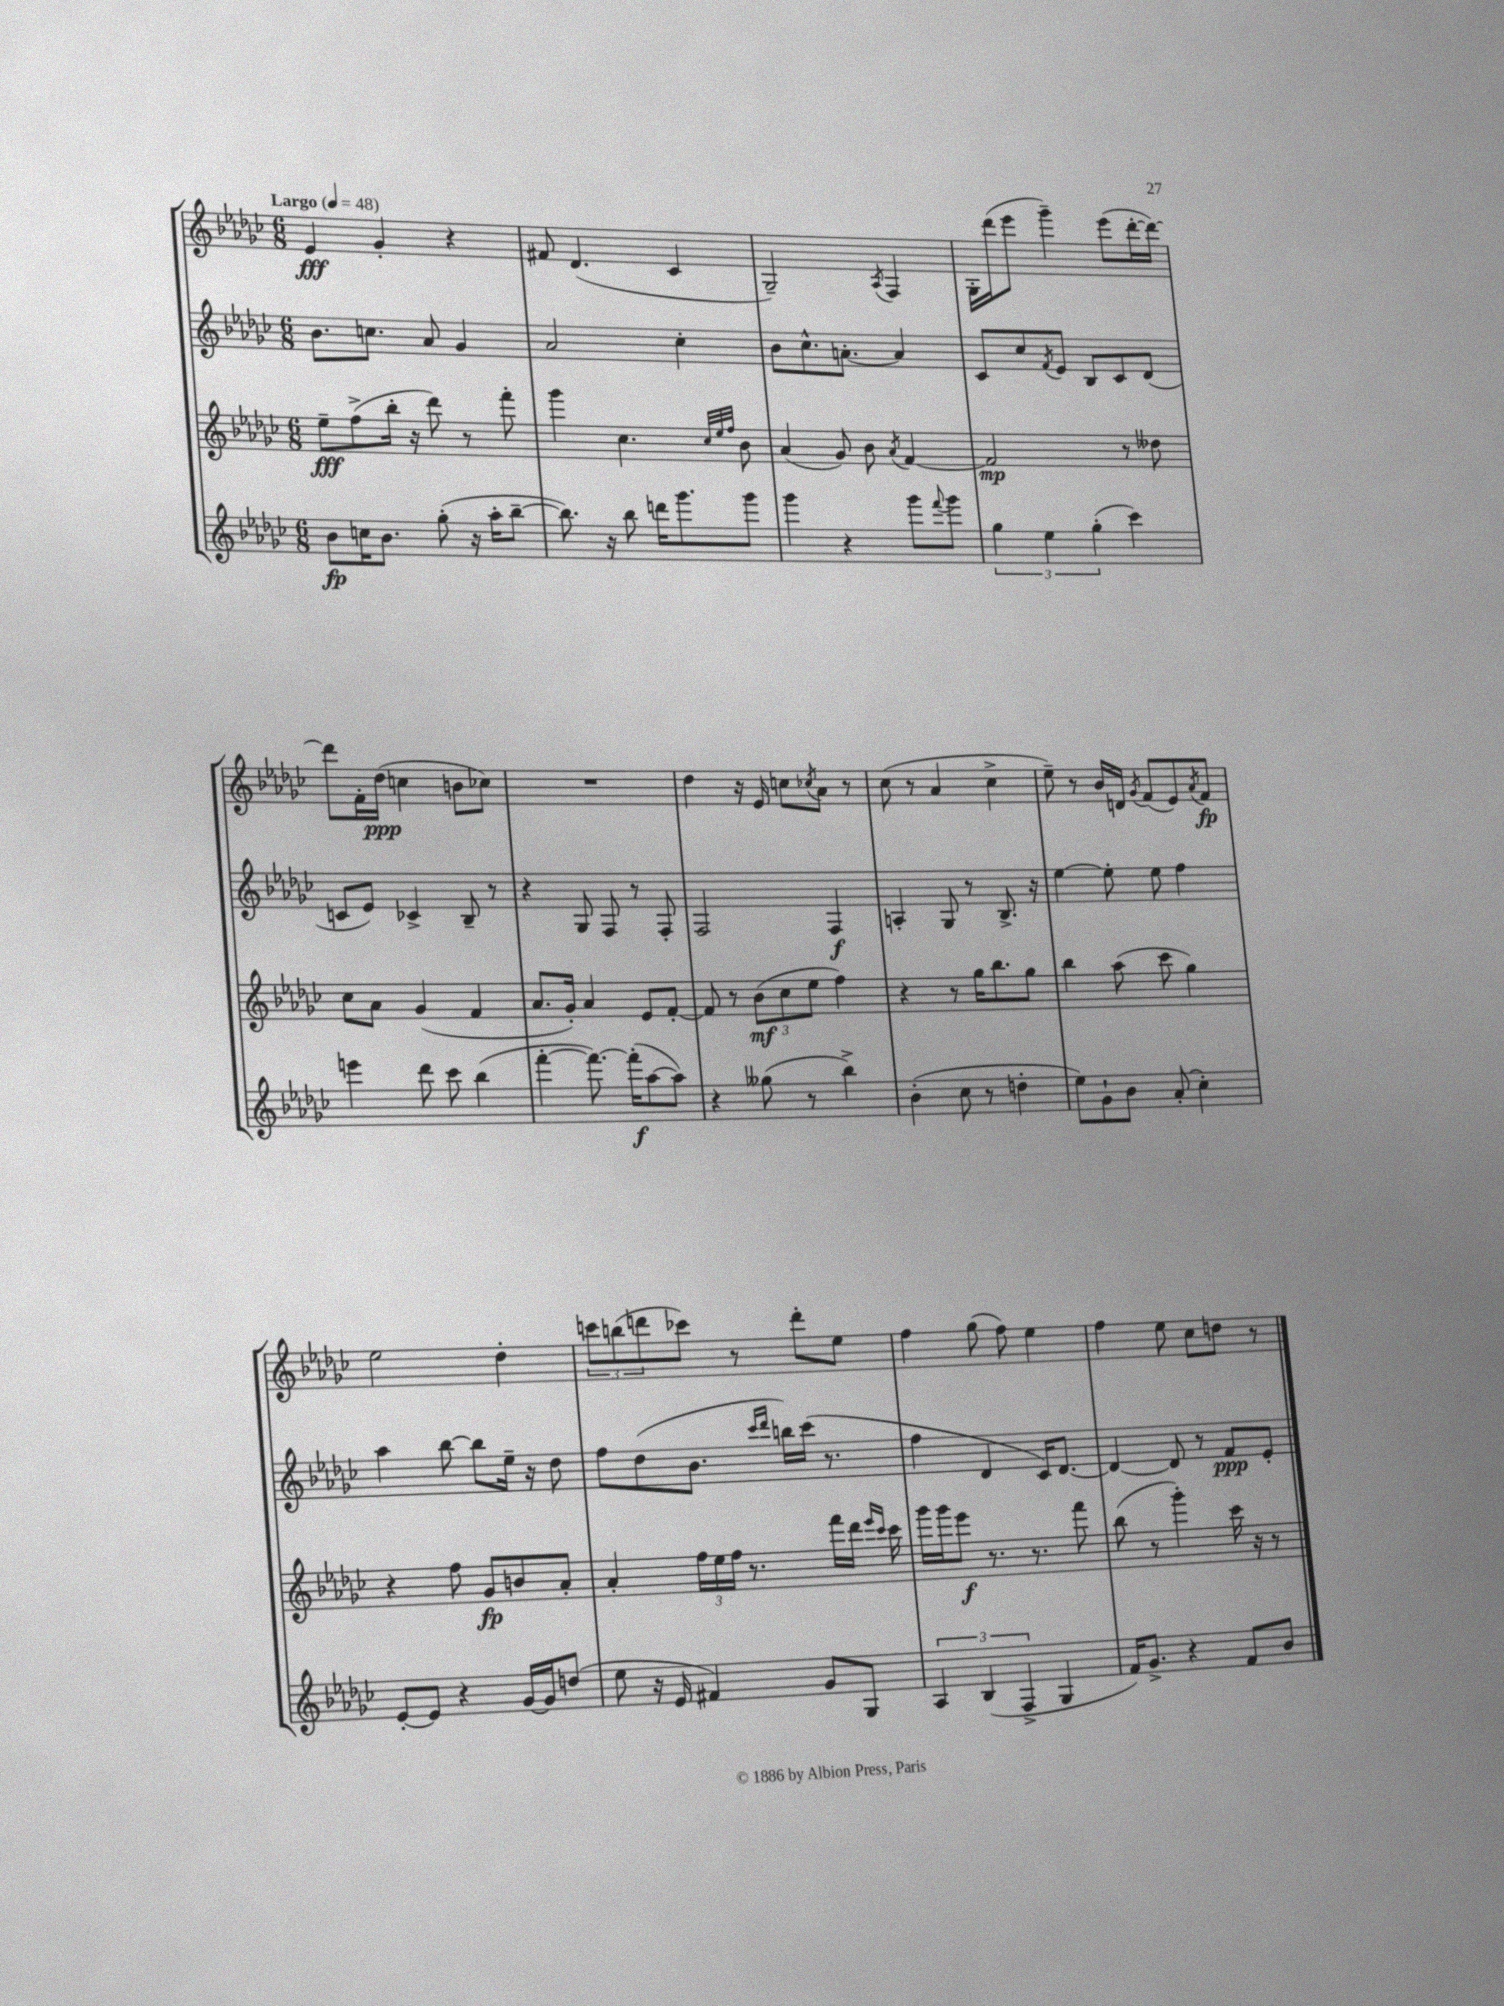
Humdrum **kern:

**kern	**dynam	**kern	**dynam	**kern	**dynam	**kern	**dynam
*part4	*part4	*part3	*part3	*part2	*part2	*part1	*part1
*staff4	*staff4	*staff3	*staff3	*staff2	*staff2	*staff1	*staff1
*clefG2	*	*clefG2	*	*clefG2	*	*clefG2	*
*k[b-e-a-d-g-c-]	*	*k[b-e-a-d-g-c-]	*	*k[b-e-a-d-g-c-]	*	*k[b-e-a-d-g-c-]	*
*M6/8	*	*M6/8	*	*M6/8	*	*M6/8	*
*MM48	*	*MM48	*	*MM48	*	*MM48	*
=1	=1	=1	=1	=1	=1	=1	=1
!	!	!	!	!	!	!LO:TX:a:B:t=Largo	!
8b-\L	fp	8ee-~\L	fff	8.b-\L	.	4e-/	fff
16ccn\K	.	(8ff^\	.	.	.	.	.
8.b-\J	.	.	.	8.ccn\J	.	.	.
.	.	16bb-'\Jk	.	.	.	4g-'/	.
.	.	16r	.	.	.	.	.
(8gg-'\	.	8ddd-\)	.	8a-/	.	.	.
16r	.	8r	.	4g-/	.	4r	.
16aa-'\KL	.	.	.	.	.	.	.
[8bb-~\J	.	8fff'\	.	.	.	.	.
=2	=2	=2	=2	=2	=2	=2	=2
8.bb-\])	.	4ggg-\	.	2a-/	.	8f#X/	.
.	.	.	.	.	.	(4.d-/	.
16r	.	.	.	.	.	.	.
8bb-\	.	4.cc-\	.	.	.	.	.
16dddn\KL	.	.	.	.	.	.	.
8.ggg-\	.	.	.	.	.	.	.
.	.	.	.	4cc-'\	.	4c-/	.
.	.	32qqcc-/LLL	.	.	.	.	.
.	.	32qqee-/	.	.	.	.	.
.	.	32qqff/JJJ	.	.	.	.	.
8ggg-\J	.	8b-\	.	.	.	.	.
=3	=3	=3	=3	=3	=3	=3	=3
4ggg-\	.	(4a-/	.	8b-\L	.	2G-~/)	.
.	.	.	.	8.cc-^^\	.	.	.
4r	.	8g-/)	.	.	.	.	.
.	.	.	.	[8.an'\J	.	.	.
.	.	8b-\	.	.	.	.	.
.	.	8qa-/	.	.	.	8qA-/	.
8ggg-\L	.	[4f/	.	4a/]	.	4F/	.
8qqfff/	.	.	.	.	.	.	.
8ggg-\J	.	.	.	.	.	.	.
=4	=4	=4	=4	=4	=4	=4	=4
6gg-\	.	2f/]	mp	8c-/L	.	16G-'\LL	.
.	.	.	.	.	.	(16ddd-\J	.
.	.	.	.	8cc-/	.	8eee-\J	.
6ee-\	.	.	.	.	.	.	.
.	.	.	.	8qf/	.	.	.
.	.	.	.	8e-/J	.	4ggg-~\)	.
(6gg-'\	.	.	.	.	.	.	.
.	.	.	.	8B-/L	.	.	.
4ccc-\)	.	8r	.	8c-/	.	(8eee-\L	.
.	.	8dd--X\	.	(8d-/J	.	[16ddd-'\L	.
.	.	.	.	.	.	16ddd-\JJ_)	.
!!LO:LB:g=z
=5	=5	=5	=5	=5	=5	=5	=5
4eeen\	.	8cc-\L	.	8cn/L	.	8ddd-\L]	.
.	.	8a-\J	.	8e-/J)	.	16f'\L	.
.	.	.	.	.	.	(16dd-\JJ	ppp
8ddd-\	.	(4g-/	.	4c-X^/	.	4ccn\	.
8ccc-\	.	.	.	.	.	.	.
(4bb-\	.	4f/	.	8B-~/	.	8bn\L	.
.	.	.	.	8r	.	8cc-X\J)	.
=6	=6	=6	=6	=6	=6	=6	=6
[4fff'\	.	8.a-/L	.	4r	.	2.r	.
.	.	16g-'/Jk)	.	.	.	.	.
8.fff\_)	.	4a-/	.	8G-/	.	.	.
.	.	.	.	8F/	.	.	.
(16fff'\KL]	f	.	.	.	.	.	.
[8aa-\	.	8e-/L	.	8r	.	.	.
8aa-\J])	.	[8f'/J	.	8F'/	.	.	.
=7	=7	=7	=7	=7	=7	=7	=7
4r	.	8f/]	.	2F/	.	4dd-\	.
.	.	8r	.	.	.	.	.
(8gg--X\	.	(12b-\L	mf	.	.	16r	.
.	.	.	.	.	.	16e-/	.
.	.	12cc-\	.	.	.	.	.
8r	.	.	.	.	.	8ccn\L	.
.	.	12ee-\J	.	.	.	.	.
.	.	.	.	.	.	8qcc-X/	.
4bb-^\)	.	4ff\)	.	4F/	f	8a-\J	.
.	.	.	.	.	.	8r	.
=8	=8	=8	=8	=8	=8	=8	=8
(4b-'\	.	4r	.	4An'/	.	(8cc-\	.
.	.	.	.	.	.	8r	.
8cc-\	.	8r	.	8G-/	.	4a-/	.
8r	.	16gg-\KL	.	8r	.	.	.
.	.	8.bb-\	.	.	.	.	.
4ddn'\	.	.	.	8.B-^/	.	4cc-^\	.
.	.	8gg-\J	.	.	.	.	.
.	.	.	.	16r	.	.	.
=9	=9	=9	=9	=9	=9	=9	=9
8ee-\L)	.	4bb-\	.	[4ee-\	.	8ee-~\)	.
8g-`\	.	.	.	.	.	8r	.
8b-\J	.	(8aa-\	.	8ee-'\]	.	16b-/LL	.
.	.	.	.	.	.	16dn/JJ	.
.	.	.	.	.	.	8qg-/	.
(8a-'/	.	8ccc-\	.	8ee-\	.	(8f/L	.
4cc-'\)	.	4gg-\)	.	4ff\	.	8e-/)	.
.	.	.	.	.	.	8qa-/	.
.	.	.	.	.	.	8f/J	fp
!!LO:LB:g=z
=10	=10	=10	=10	=10	=10	=10	=10
[8e-'/L	.	4r	.	4aa-\	.	2ee-\	.
8e-/J]	.	.	.	.	.	.	.
4r	.	8ff\	.	[8bb-\	.	.	.
.	.	8g-/L	fp	8bb-\L]	.	.	.
[16g-/LL	.	8bn/	.	16ee-~\Jk	.	4dd-'\	.
16g-/J]	.	.	.	16r	.	.	.
(8ddn/J	.	8a-'/J	.	8dd-\	.	.	.
=11	=11	=11	=11	=11	=11	=11	=11
8ee-\	.	4a-'/	.	8ff\L	.	12cccn\L	.
.	.	.	.	.	.	(12bbn\	.
16r	.	.	.	(8dd-\	.	.	.
.	.	.	.	.	.	12dddn\	.
16e-/	.	.	.	.	.	.	.
4f#X/)	.	24ff\LL	.	8.b-\J	.	8ccc-X\J)	.
.	.	24ee-\	.	.	.	.	.
.	.	24ff\JJ	.	.	.	.	.
.	.	8.r	.	.	.	8r	.
.	.	.	.	16qqccc-/LL	.	.	.
.	.	.	.	16qqddd-/JJ	.	.	.
.	.	.	.	16bbn\LL)	.	.	.
8g-/L	.	.	.	(16ccc-\JJ	.	8ddd'\L	.
.	.	16fff\LL	.	8.r	.	.	.
8G-/J	.	16ddd-\JJ	.	.	.	8ee-\J	.
.	.	16qqeee-/LL	.	.	.	.	.
.	.	16qqccc-/JJ	.	.	.	.	.
.	.	16ccc-\	.	.	.	.	.
=12	=12	=12	=12	=12	=12	=12	=12
6A-/	.	16ggg-\LL	.	4ff\	.	4ff\	.
.	.	16ggg-\J	.	.	.	.	.
.	.	8eee-\J	f	.	.	.	.
(6B-/	.	.	.	.	.	.	.
.	.	8.r	.	4d-/	.	(8gg-\	.
6F^/	.	.	.	.	.	.	.
.	.	.	.	.	.	8ff\)	.
.	.	8.r	.	.	.	.	.
4G-/	.	.	.	16c-/KL)	.	4ee-\	.
.	.	.	.	[8.d-/J	.	.	.
.	.	8fff\	.	.	.	.	.
=13	=13	=13	=13	=13	=13	=13	=13
16f/KL)	.	(8bb-\	.	4d-/_	.	4ff\	.
8.g-^/J	.	.	.	.	.	.	.
.	.	8r	.	.	.	.	.
4r	.	4ggg-'\)	.	8d-/]	.	8ee-\	.
.	.	.	.	8r	.	8cc-\L	.
8f/L	.	16ccc-\	.	8f/L	ppp	8ddn\J	.
.	.	16r	.	.	.	.	.
8b-/J	.	8r	.	8e-'/J	.	8r	.
==	==	==	==	==	==	==	==
*-	*-	*-	*-	*-	*-	*-	*-
